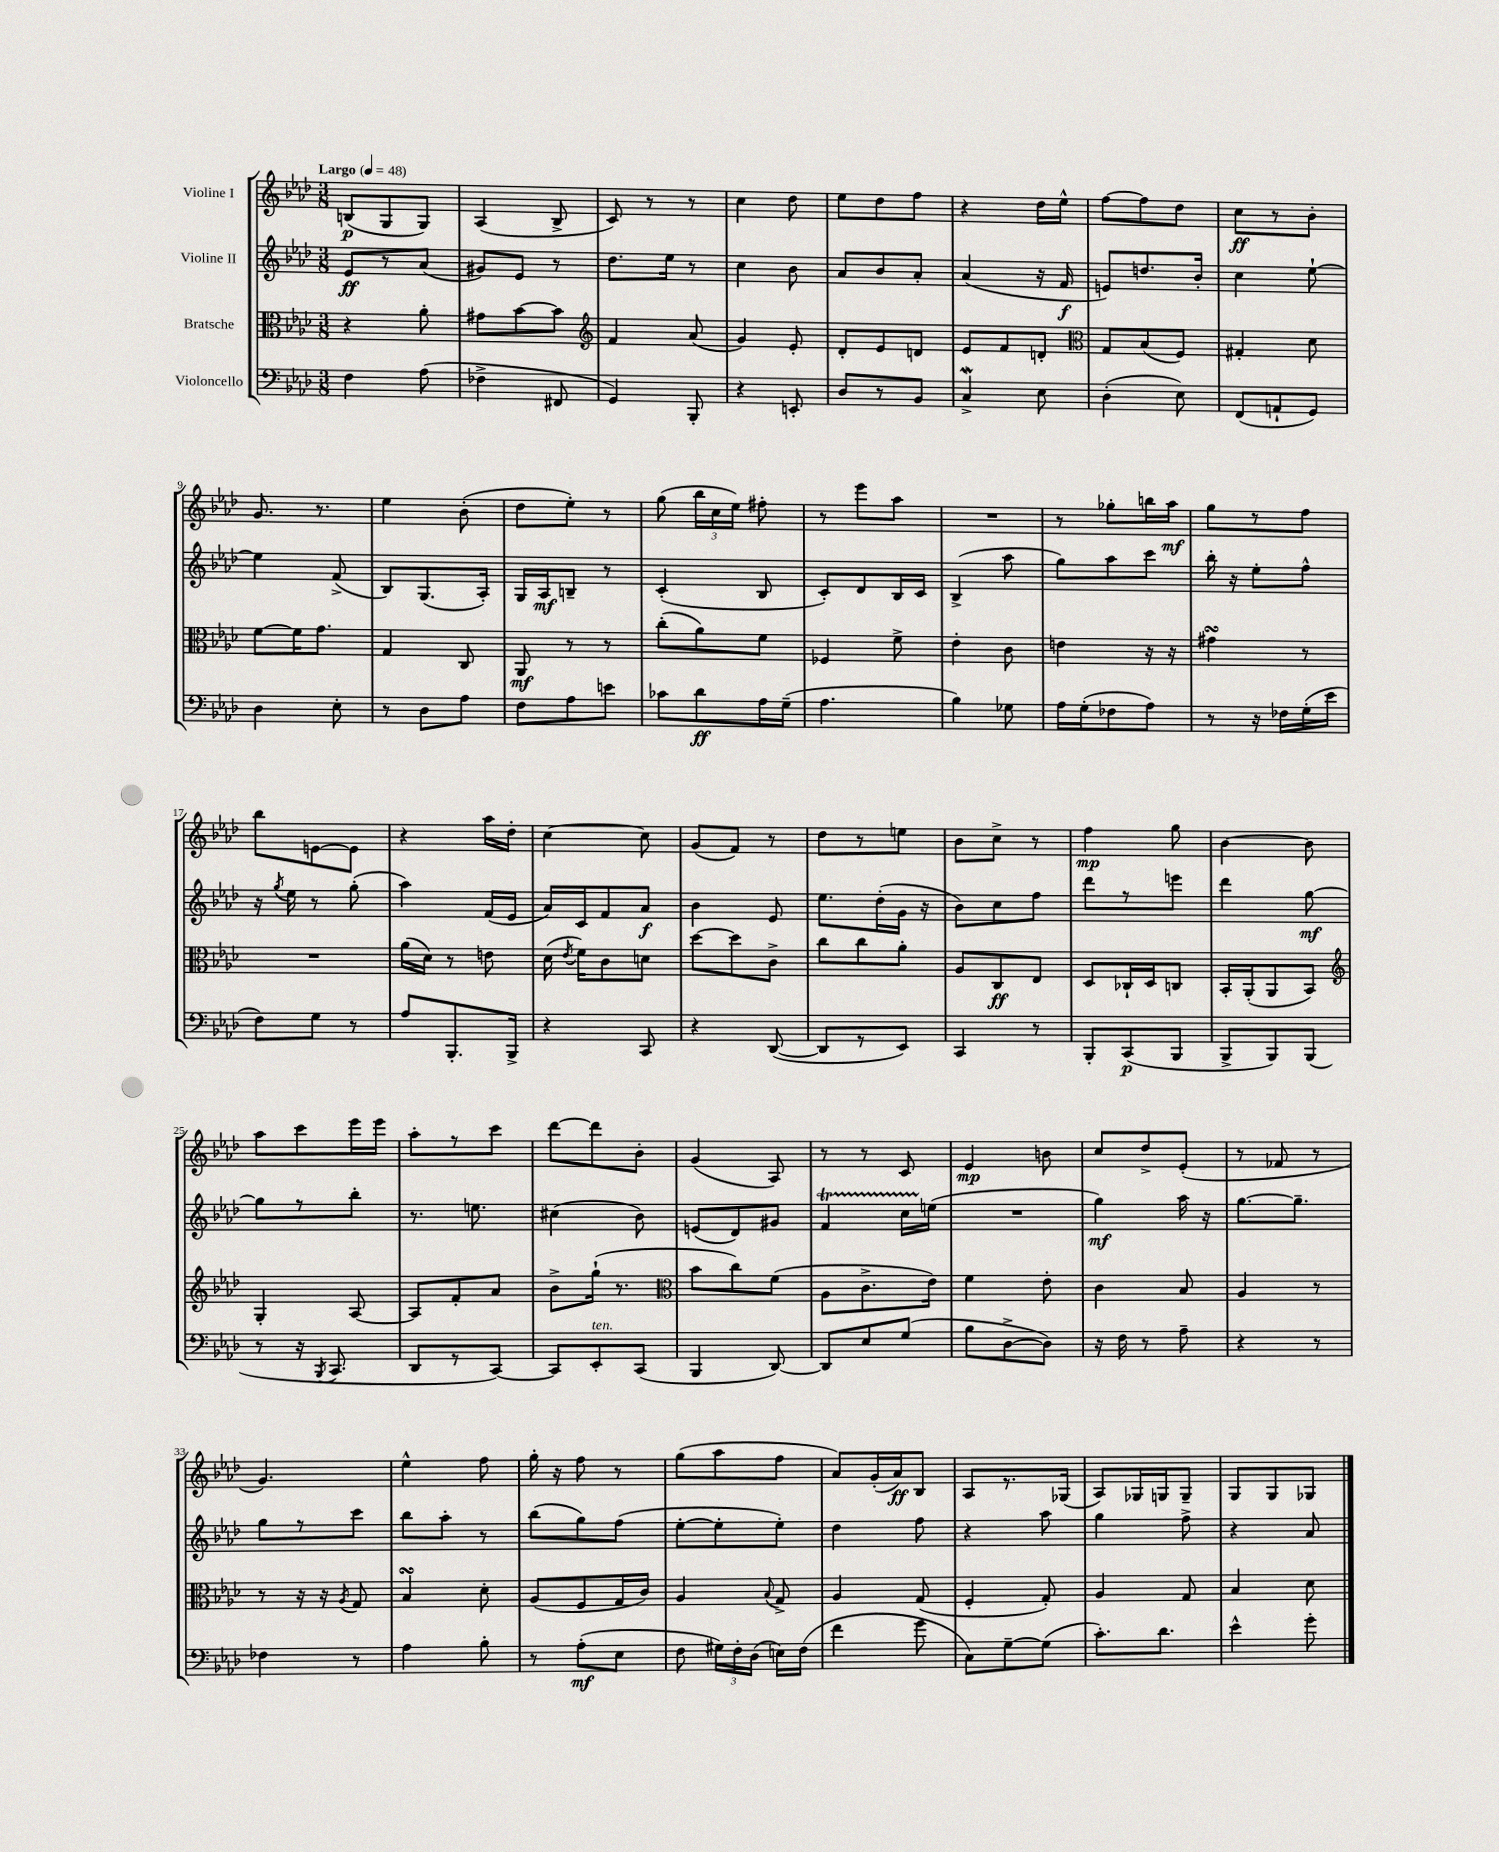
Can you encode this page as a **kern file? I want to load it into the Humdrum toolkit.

**kern	**kern	**kern	**kern
*staff4	*staff3	*staff2	*staff1
*clefF4	*clefC3	*clefG2	*clefG2
*k[b-e-a-d-]	*k[b-e-a-d-]	*k[b-e-a-d-]	*k[b-e-a-d-]
*M3/8	*M3/8	*M3/8	*M3/8
*MM48	*MM48	*MM48	*MM48
4F	4r	8e-	(8B
.	.	8r	8G
(8A-	8a-'	(8a-	8G)
=	=	=	=
4F-^	8g#	8g#)	(4A-
.	[8b-	8e-	.
8FF#	8b-]	8r	8B-^
=	=	=	=
*	*clefG2	*	*
4GG)	4f	8.dd-	8c)
.	.	.	8r
.	.	16ee-	.
8BBB-'	(8a-	8r	8r
=	=	=	=
4r	4g)	4cc	4cc
8EE'	8e-'	8b-	8dd-
=	=	=	=
8D-	8d-'	8a-	8ee-
8r	8e-	8b-	8dd-
8BB-	8d	8a-'	8ff
=	=	=	=
4C^	8e-	(4a-	4r
.	8f	.	.
8E-	8d'	16r	16dd-
.	.	16f	16ee-^^
=	=	=	=
*	*clefC3	*	*
(4D-'	8G	8e)	[8ff
.	(8B-	8.dd	8ff]
8E-)	8F)	.	8dd-
.	.	16b-'	.
=	=	=	=
(8FF	4G#'	4cc	8cc
8AA`	.	.	8r
8GG)	8d-	[8ee-`	8b-'
=	=	=	=
4D-	[8f	4ee-]	8.g
.	16f]	.	.
.	8.g	.	8.r
8E-'	.	(8f^	.
=	=	=	=
8r	4G	8B-)	4ee-
8D-	.	(8.G	.
8A-	8C	.	(8b-'
.	.	16A-')	.
=	=	=	=
8F	8AA-	16G	8dd-
.	.	16A-	.
8A-	8r	8B~	8ee-')
8e	8r	8r	8r
=	=	=	=
8c-	(8cc'	(4c'	(8gg
8d-	8a-)	.	24bb-
.	.	.	24cc
.	.	.	24ee-)
16A-	8f	8B-	8ff#'
(16G~	.	.	.
=	=	=	=
4.A-	4F-	8c')	8r
.	.	8d-	8eee-
.	8f^	16B-	8aa-
.	.	16c	.
=	=	=	=
4B-)	4e-'	(4B-^	4.r
8G-	8c	8aa-	.
=	=	=	=
16A-	4e	8gg)	8r
(16G'	.	.	.
8F-	.	8aa-	8gg-'
8A-)	16r	8ccc	16bb
.	16r	.	16aa-
=	=	=	=
8r	4g#	16bb-'	8gg
.	.	16r	.
16r	.	8ee-'	8r
16F-	.	.	.
(16G'	8r	8ff^^	8ff
16e-	.	.	.
=	=	=	=
8F)	4.r	16r	8bb-
.	.	8qgg	.
.	.	16ee-	.
8G	.	8r	[8e
8r	.	(8gg'	8e]
=	=	=	=
8A-	(16a-	4aa-)	4r
.	16d-)	.	.
8.BBB-'	8r	.	.
.	8e	(16f	16aa-
16BBB-^	.	16e-	16dd-'
=	=	=	=
4r	(16d-	16a-)	[4cc
.	8qe-	.	.
.	16f)	16c	.
.	8c	8f	.
8CC	8d	8a-	8cc]
=	=	=	=
4r	[8dd-	4b-	(8g
.	8dd-]	.	8f)
([8DD-	8c^	8e-	8r
=	=	=	=
8DD-]	8cc	8.ee-	8dd-
8r	8cc	.	8r
.	.	(16dd-'	.
8EE-)	8a-'	16g	8ee
.	.	16r	.
=	=	=	=
4CC	8A-	8b-)	8b-
.	8C	8cc	8cc^
8r	8E-	8ff	8r
=	=	=	=
8BBB-'	8D-	8ddd-	4ff
(8CC	16C-`	8r	.
.	16D-	.	.
8BBB-	8C	8eee	8gg
=	=	=	=
8BBB-^	16BB-'	4ddd-	[4b-
.	(16AA-'	.	.
8BBB-)	8AA-	.	.
(8BBB-	8BB-)	[8gg	8b-]
=	=	=	=
*	*clefG2	*	*
8r	4G'	8gg]	8aa-
16r	.	8r	8ccc
8qBBB-	.	.	.
8.CC	.	.	.
.	[8A-	8bb-'	16eee-
.	.	.	16eee-
=	=	=	=
8DD-	8A-]	8.r	8aa-'
8r	8f'	.	8r
.	.	8.ee	.
[8CC)	8a-	.	8ccc
=	=	=	=
8CC]	8b-^	(4cc#	[8ddd-
8EE-'	(16gg`	.	8ddd-]
.	8.r	.	.
(8CC	.	8b-)	8b-'
=	=	=	=
*	*clefC3	*	*
4BBB-	8b-	(8e	(4g
.	8cc)	8d-)	.
[8DD-)	(8f	8g#	8A-)
=	=	=	=
8DD-]	8A-	4f	8r
8E-	8.c^	.	8r
(8G	.	16cc	8c
.	16e-)	(16ee	.
=	=	=	=
8B-	4f	4.r	4e-
[8D-^	.	.	.
8D-])	8e-'	.	8b
=	=	=	=
16r	4c	4gg)	8cc
16F	.	.	.
8r	.	.	8dd-^
8A-~	8B-	16aa-	(8e-'
.	.	16r	.
=	=	=	=
4r	4A-	[8.gg	8r
.	.	.	8f-
.	.	8.gg~]	.
8r	8r	.	8r
=	=	=	=
4F-	8r	8gg	4.g)
.	16r	8r	.
.	16r	.	.
.	8qA-	.	.
8r	8G	8ccc	.
=	=	=	=
4A-	4B-	8bb-	4ee-^^
.	.	8aa-'	.
8B-'	8d-'	8r	8ff
=	=	=	=
8r	(8A-	(8bb-	16gg'
.	.	.	16r
(8A-'	8F	8gg)	8ff
8E-	16G	(8ff	8r
.	16c)	.	.
=	=	=	=
8F	4A-	[8ee-'	(8gg
24G#)	.	8ee-']	8aa-
24F'	.	.	.
(24D-	.	.	.
.	8qqB-	.	.
16E)	8G^	8ee-')	8ff
(16F	.	.	.
=	=	=	=
4f	4A-	4dd-	8a-)
.	.	.	(16g'
.	.	.	16a-)
8g	(8G	8ff	8B-
=	=	=	=
8C)	4F'	4r	8A-
[8G~	.	.	8.r
(8G]	8G')	8aa-	.
.	.	.	(16G-
=	=	=	=
8.c')	4A-	4gg	8A-)
.	.	.	16G-
8.d-	.	.	16G
.	8G	8ff^	8G~
=	=	=	=
4e-^^	4B-	4r	8G
.	.	.	8G
8g'	8d-	8a-	8G-
==	==	==	==
*-	*-	*-	*-
